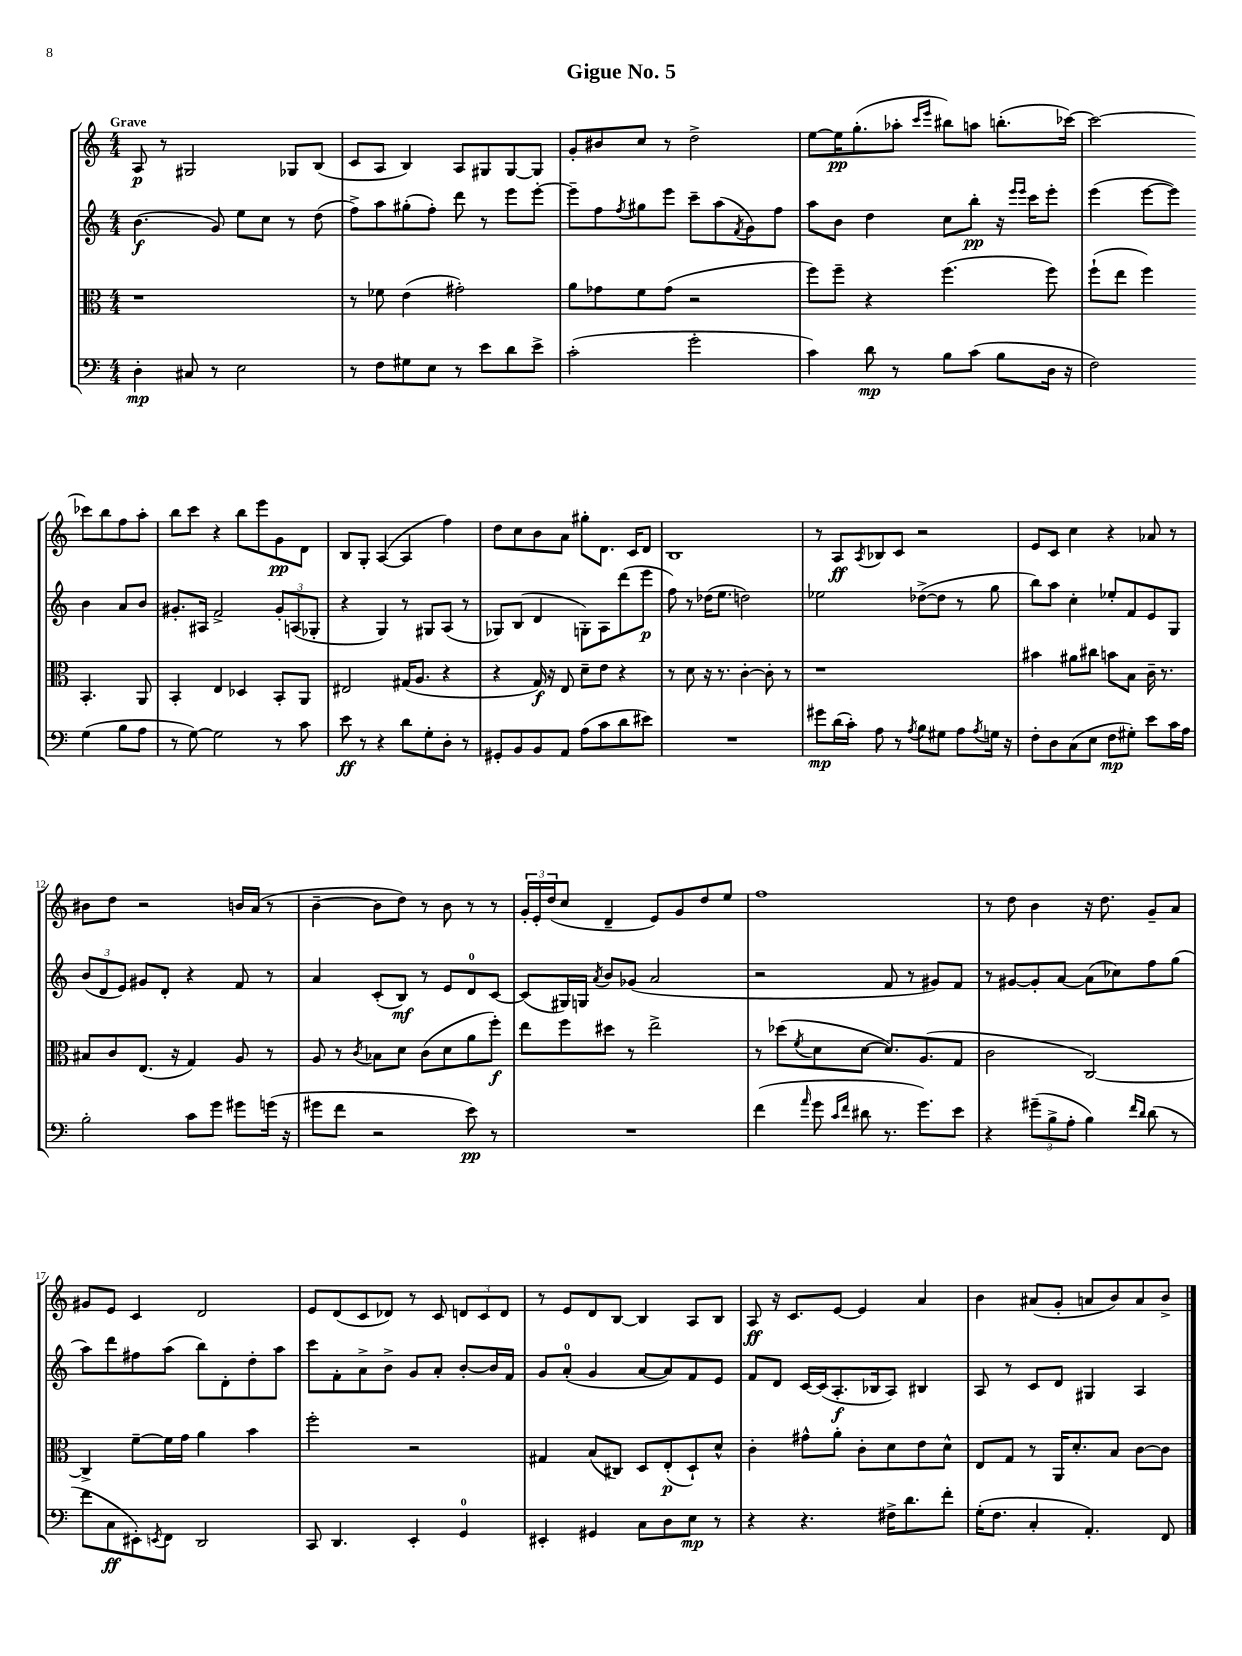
\header { title = "Gigue No. 5" }
<<
\new StaffGroup <<
\new Staff = "s0" {
    \clef treble \key c \major \numericTimeSignature \time 4/4 \tempo "Grave"
    a8\p r8 gis2 ges8 b8( |
    c'8 a8 b4) a8 gis8 gis8~ gis8 |
    g'8-. bis'8 c''8 r8 d''2-> |
    e''8~ e''16\pp g''8.-.( aes''8-. \grace { c'''16 e'''16 } bis''8) a''8 b''8.-.( ces'''16~) |
    ces'''2~ ces'''8 b''8 f''8 a''8-. |
    b''8 c'''8 r4 b''8 e'''8 g'8\pp d'8 |
    b8 g8-. a4~( a4 f''4) |
    d''8 c''8 b'8 a'8 gis''8-. d'8. c'16 d'8 |
    b1 |
    r8 a8\ff \acciaccatura { a8 } bes8 c'8 r2 |
    e'8 c'8 c''4 r4 aes'8 r8 |
    bis'8 d''8 r2 b'16 a'16( r8 |
    b'4~-- b'8 d''8) r8 b'8 r8 r8 |
    \tuplet 3/2 { g'16-. e'16-. d''16( } c''8 d'4-- e'8) g'8 d''8 e''8 |
    f''1 |
    r8 d''8 b'4 r16 d''8. g'8-- a'8 |
    gis'8 e'8 c'4 d'2 |
    e'8 d'8( c'8 des'8) r8 c'8 \tuplet 3/2 { d'8 c'8 d'8 } |
    r8 e'8 d'8 b8~ b4 a8 b8 |
    a8\ff r16 c'8. e'8~ e'4 a'4 |
    b'4 ais'8( g'8-. a'8 b'8) a'8 b'8-> \bar "|." |
}
\new Staff = "s1" {
    \clef treble \key c \major \numericTimeSignature \time 4/4
    b'4.\f( g'8) e''8 c''8 r8 d''8( |
    f''8->) a''8 gis''8-.( f''8-.) d'''8 r8 e'''8 e'''8~-. |
    e'''8-- f''8 \acciaccatura { f''8 } gis''8 e'''8 c'''8-- a''8( \acciaccatura { f'8 } g'8) f''8 |
    a''8 b'8 d''4 c''8 b''8-.\pp r16 \grace { e'''16 e'''16 } c'''16 e'''8-. |
    e'''4( e'''8~ e'''8) b'4 a'8 b'8 |
    gis'8.-. ais16 f'2-> \tuplet 3/2 { gis'8-. a8( ges8-. } |
    r4 g4) r8 gis8 a8( r8 |
    ges8) b8( d'4 g8-.) a8 d'''8( e'''8\p |
    f''8) r8 des''16( e''8. d''2) |
    ees''2 des''8~->( des''8 r8 g''8 |
    b''8) a''8 c''4-. ees''8-. f'8 e'8 g8 |
    \tuplet 3/2 { b'8( d'8 e'8) } gis'8 d'8-. r4 f'8 r8 |
    a'4 c'8-.( b8\mf) r8 e'8 d'8-0 c'8~ |
    c'8( gis16) g16 \acciaccatura { a'8 } b'8 ges'8( a'2 |
    r2 f'8 r8 gis'8) f'8 |
    r8 gis'8~ gis'8-. a'8~ a'8( ces''8) f''8 g''8( |
    a''8) d'''8 fis''8 a''8( b''8) d'8-. d''8-. a''8 |
    c'''8 f'8-. a'8-> b'8-> g'8 a'8-. b'8~-. b'16 f'16 |
    g'8 a'8-0-.( g'4 a'8~ a'8) f'8 e'8 |
    f'8 d'8 c'16~ c'16( a8.-.\f bes16 a8) bis4 |
    a8 r8 c'8 d'8 gis4 a4 \bar "|." |
}
\new Staff = "s2" {
    \clef alto \key c \major \numericTimeSignature \time 4/4
    r1 |
    r8 fes'8 e'4( gis'2-.) |
    a'8 ges'8 f'8 ges'8( r2 |
    f''8) f''8-- r4 f''4.( f''8) |
    f''8-!( e''8 f''4) b,4.-. a,8 |
    b,4-. e4 des4 b,8-. a,8 |
    eis2 gis16( a8. r4 |
    r4 g16\f) r16 e8 d'8-- e'8 r4 |
    r8 d'8 r16 r8. c'4~-. c'8-. r8 |
    r1 |
    bis'4 ais'8 cis''8 b'8 b8 c'16-- r8. |
    bis8 c'8 e8.( r16 g4) a8 r8 |
    a8 r8 \acciaccatura { c'8 } bes8 d'8 c'8( d'8 a'8 f''8-.\f) |
    e''8 f''8 dis''8 r8 e''2-> |
    r8 des''8( \acciaccatura { f'8 } d'8 d'8~ d'8.) a8.( g8 |
    c'2 c2~) |
    c4-> f'8~-- f'16 g'16 a'4 b'4 |
    f''2-. r2 |
    gis4 b8( cis8) d8 e8-.\p( d8-!) d'8-^ |
    c'4-. gis'8-^ a'8-. c'8-. d'8 e'8 d'8-^ |
    e8 g8 r8 a,16 d'8.-. b8 c'8~ c'8 \bar "|." |
}
\new Staff = "s3" {
    \clef bass \key c \major \numericTimeSignature \time 4/4
    d4-.\mp cis8 r8 e2 |
    r8 f8 gis8 e8 r8 e'8 d'8 e'8-> |
    c'2-.( g'2-. |
    c'4) d'8\mp r8 b8 c'8( b8 d16 r16 |
    f2) g4( b8 a8 |
    r8 g8~) g2 r8 c'8 |
    e'8\ff r8 r4 d'8 g8-. d8-. r8 |
    gis,8-. b,8 b,8 a,8 a8( c'8 d'8 eis'8) |
    R1 |
    gis'8\mp d'16( c'16-.) a8 r8 \acciaccatura { a8 } b8 gis8 a8 \acciaccatura { a8 } g16 r16 |
    f8-. d8 c8( e8 f8\mp gis8-.) e'8 c'16 a16 |
    b2-. c'8 g'8 gis'8 g'16( r16 |
    gis'8 f'8 r2 e'8\pp) r8 |
    R1 |
    f'4( \grace { a'16 } g'8 \grace { c'16 f'16 } dis'8 r8. g'8.) e'8 |
    r4 \tuplet 3/2 { gis'8--( b8-> a8-. } b4) \grace { f'16 d'16 } d'8( r8 |
    f'8 c8\ff eis,8-.) \acciaccatura { e,8 } f,8 d,2 |
    c,8 d,4. e,4-. g,4-0 |
    eis,4-. gis,4 c8 d8 e8\mp r8 |
    r4 r4. fis16-> d'8. f'8-. |
    g16-.( f8. c4-. a,4.-.) f,8 \bar "|." |
}
>>
>>
